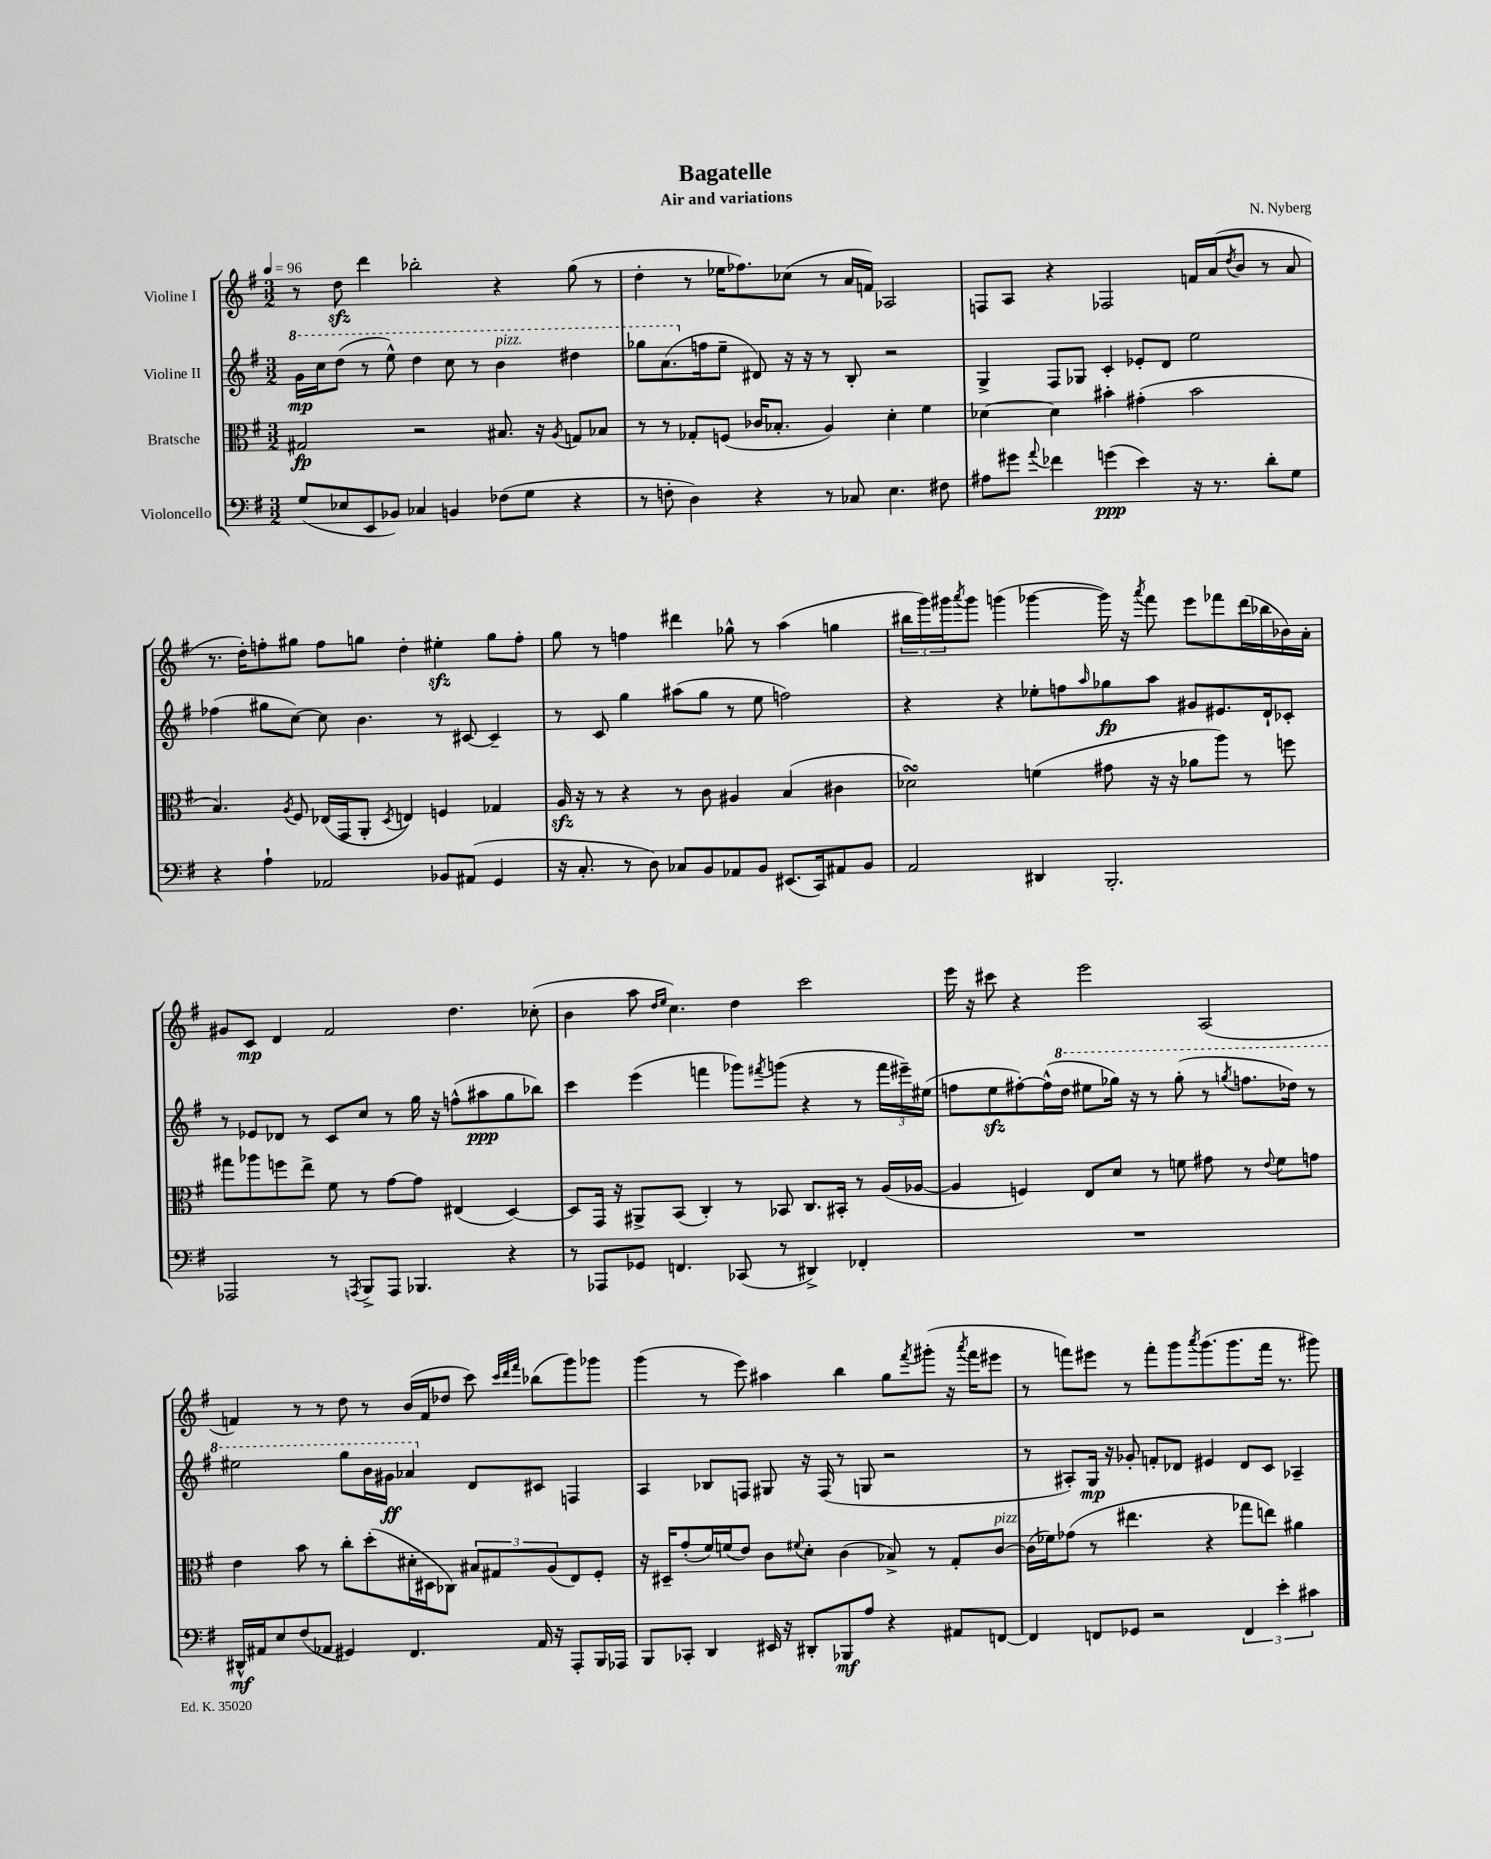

**kern	**kern	**kern	**kern
*staff4	*staff3	*staff2	*staff1
*clefF4	*clefC3	*clefG2	*clefG2
*k[f#]	*k[f#]	*k[f#]	*k[f#]
*M3/2	*M3/2	*M3/2	*M3/2
*MM96	*MM96	*MM96	*MM96
(8G	2G#	16gg	8r
.	.	16ccc	.
8E-	.	(8ddd	8dd
8EE	.	8r	4ddd
8BB-)	.	8eee^^)	.
4C-	2r	4ddd	2bb-'
4BB	.	8ccc	.
.	.	8r	.
(8F-	8.B#	4bb	4r
8G	.	.	.
.	16r	.	.
.	8qA	.	.
4r	8G	4ddd#	(8gg
.	8B-	.	8r
=	=	=	=
8r	8r	8ggg-	4dd'
8F'	8r	(8.aa	.
4D)	8G-'	.	8r
.	.	16ff	.
.	(8F	8ee~	16ee-
.	.	.	8.ff-)
4r	16c-	8d#)	.
.	8.B-'	.	.
.	.	16r	(8cc-
.	.	16r	.
8r	4A)	8r	8r
8C-	.	8B'	16a
.	.	.	16f)
4.E	4d'	2r	2A-
.	4f#	.	.
8F#	.	.	.
=	=	=	=
8A#	[4d-	4G^	8F
8g#	.	.	8A
8qqa	.	.	.
4f-	4d-]	8F#	4r
.	.	8G-	.
(4g	4b#'	4c'	2F-
4e)	(4g#'	8e-'	.
.	.	8d	.
16r	2b#	2ee	16f
8.r	.	.	(16a
.	.	.	8qdd
.	.	.	8b
8d'	.	.	8r
8G	.	.	8a
=	=	=	=
4r	4.B)	(4ff-	8.r
.	.	.	16dd')
4A`	.	8gg#	8ff'
.	8qA	.	.
.	8F#	[8cc)	8gg#
2AA-	(16E-	8cc]	8ff
.	16GG	.	.
.	8AA'	4.b	8gg
.	8qD	.	.
.	4E)	.	4dd'
8BB-	4F	8r	4ee#'
(8AA#	.	[8c#	.
4GG	4G-	4c#~]	8gg
.	.	.	8ff'
=	=	=	=
16r	16A	8r	8gg
8.C'	16r	.	.
.	8r	8c	8r
8r	4r	4gg	4ff
8D)	.	.	.
8C-	8r	(8aa#	4ddd#
8BB	8c	8gg	.
8AA-	4A#	8r	8gg-^^
8BB	.	8ee	8r
(8.EE#	(4B	2ff)	(4aa
16CC)	.	.	.
8AA#	4c#	.	4gg
8BB	.	.	.
=	=	=	=
2AA	2d-)	4r	24bb#
.	.	.	24ggg)
.	.	.	24ggg#
.	.	.	8qaaa
.	.	.	8ggg#
.	.	4r	(4ggg
4DD#	(4f	8ee-'	[4ggg-
.	.	8ff	.
.	.	16qqaa	.
2.BBB'	8g#	8gg-	16ggg-])
.	.	.	16r
.	.	.	8qaaa
.	16r	8aa	8fff#
.	16r	.	.
.	8a-	8g#	8eee
.	8aa)	8.e#	8fff-
.	8r	.	(16ddd
.	.	16d`	16bb-
.	8ff	8c-'	16b-)
.	.	.	16a'
=	=	=	=
2AAA-	8gg#	8r	8g#
.	8aa-	8e-	8c
.	8ff	8d-	4d
.	8ee^	8r	.
8r	8f#	8c	2f#
8qAAA	.	.	.
8BBB^	8r	8cc	.
8AAA	[8g	8r	.
4.BBB-	8g]	16gg	.
.	.	16r	.
.	(4E#	(8ff^^	4.dd
.	.	8aa#	.
4r	[4D)	8gg	.
.	.	8bb-)	(8cc-'
=	=	=	=
8r	8D]	4ccc	4b
8AAA-	16GG	.	.
.	16r	.	.
8GG-	8AA#^	(4eee	8aa
.	.	.	16qqdd
.	.	.	16qqee
4.FF	(8BB	.	4.cc)
.	4C')	4fff	.
(8CC-	8r	8ggg-)	4dd
.	.	8qfff#	.
8r	8BB-	(8ggg	.
4DD#^)	8.C	4r	2ccc
.	16BB#'	.	.
4FF-'	8r	8r	.
.	(16A	24fff#	.
.	.	24eee#~)	.
.	[16A-	.	.
.	.	(24ee#	.
=	=	=	=
1.r	4A-]	8ff	16eee
.	.	.	16r
.	.	8ee	8ccc#
.	4F)	[8ff#')	4r
.	.	(16ff#^^]	.
.	.	16ddd	.
.	8E	8eee#	2eee
.	8d	16ggg-)	.
.	.	16r	.
.	8r	8r	.
.	8f	(8ggg-'	.
.	8g#	8r	(2A
.	.	8qggg	.
.	8r	8.fff	.
.	8qqe	.	.
.	8f	.	.
.	.	16ddd-)	.
.	8g	8r	.
=	=	=	=
16DD#^^	4e	2eee#	4f)
16AA#	.	.	.
8E	.	.	.
(8F#	8b	.	8r
8AA-	8r	.	8r
4GG#)	8cc'	8ggg	8dd
.	(8dd'	16bb	8r
.	.	16gg#	.
4.FF#	16d#'	4aa-	(16b
.	16D#	.	16f
.	8C-)	.	8dd-
.	12B#	8d	8ccc)
.	12G#	.	.
.	.	.	32qqccc
.	.	.	32qqddd
.	.	.	32qqfff#
16AA-	.	8c#	(8bb-
.	(12A	.	.
16r	.	.	.
8AAA'	8E)	4F	8ggg)
16BBB	8F#'	.	8ggg-
16AAA-	.	.	.
=	=	=	=
8BBB	16r	4A	(4ggg
.	16D#~	.	.
8CC-'	(8g'	.	.
4DD	16f#)	8B-	8r
.	(16f	.	.
.	8e)	8F	8eee)
16EE#	8c	8G#	4aa#
16r	.	.	.
.	8qqf#	.	.
8DD#'	8d'	16r	.
.	.	(16F	.
8BBB-	(4c	8r	4bb
8A	.	8G	.
4r	8B-^)	2r	8gg
.	.	.	8qfff#
.	8r	.	(8ggg#'
8AA#	8G'	.	16r
.	.	.	8qaaa
.	.	.	16fff#
[8FF	[8c	.	8eee#
=	=	=	=
4FF]	(16c]	8r	8r
.	16f-)	.	.
.	(8g-	8A#')	8fff)
8FF	8r	16G	8eee#
.	.	16r	.
8GG-	4.ee#	8g-'	8r
2r	.	8f'	8fff'
.	.	8d-	8ggg
.	.	.	8qaaa
.	4r	4e#	(8.ggg
.	.	.	8.ggg
6FF	8gg-	8d-	.
.	8ee)	8c	16fff
6e'	.	.	.
.	.	.	8.r
.	4a#	4A-~	.
6c#	.	.	.
.	.	.	8ggg#)
==	==	==	==
*-	*-	*-	*-
